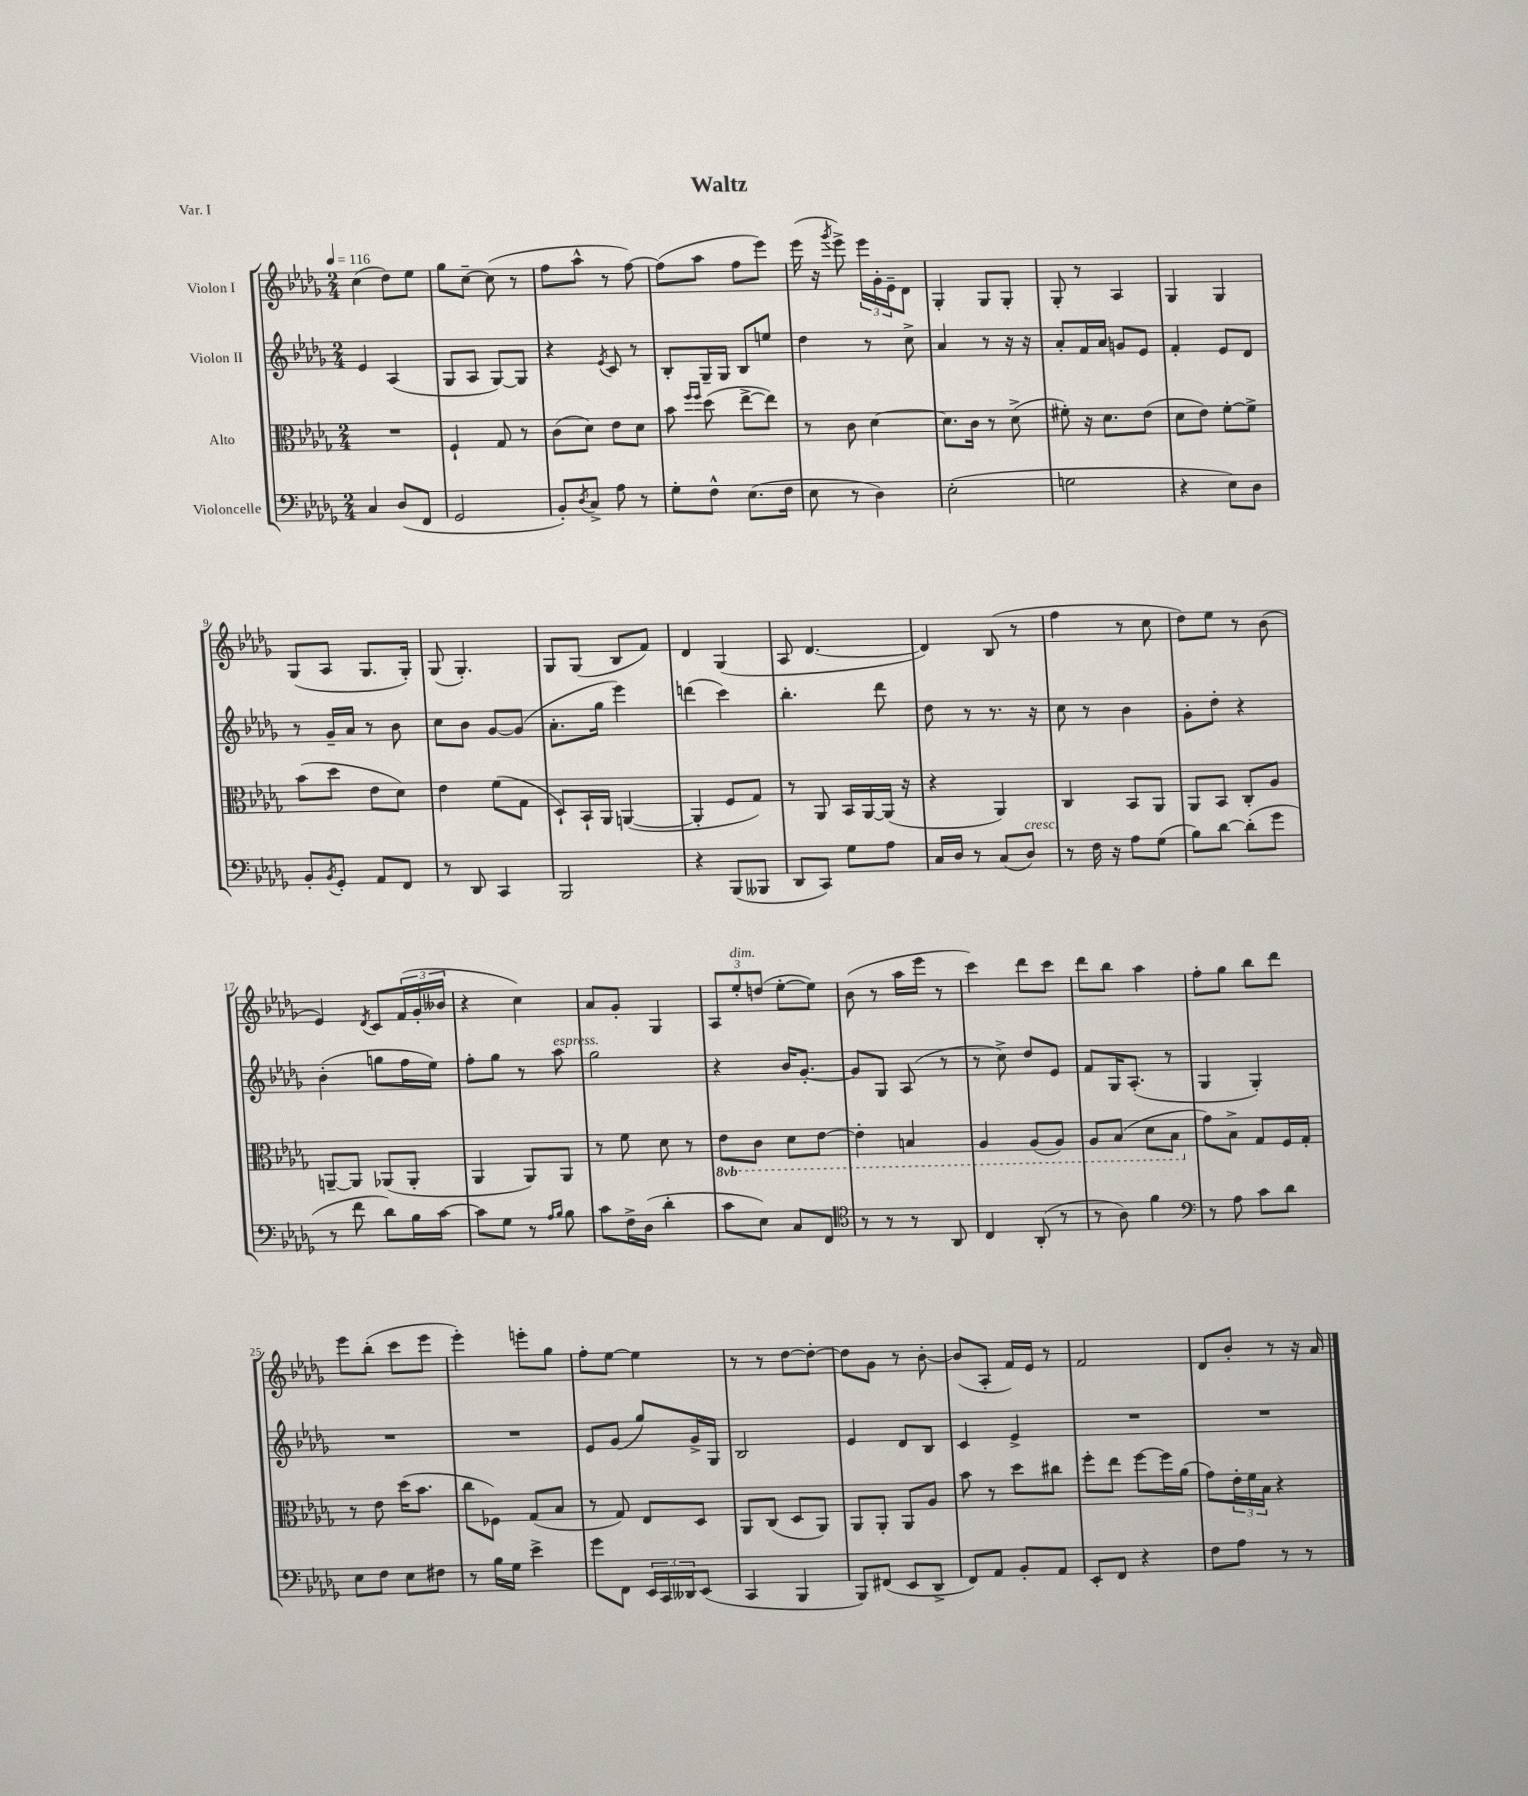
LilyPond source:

\header { title = "Waltz" piece = "Var. I" }
<<
\new StaffGroup <<
\new Staff = "s0" \with { instrumentName = "Violon I" } {
    \clef treble \key des \major \numericTimeSignature \time 2/4 \tempo 4 = 116
    c''4( des''8) ees''8 |
    ges''8 c''8~-- c''8( r8 |
    f''8 aes''8-^ r8 f''8~) |
    f''8( aes''8 f''8 ees'''8) |
    ees'''16( r16 \acciaccatura { ges'''8 } ees'''8->) \tuplet 3/2 { ees'''16 ges'16-. ees'16-- } des'8 |
    ges4-. ges8 ges8-. |
    ges8-. r8 aes4 |
    ges4 ges4 |
    ges8( aes8 ges8. ges16-.) |
    ges8( ges4.-.) |
    ges8 ges8( bes8 f'8) |
    des'4 ges4( |
    aes8 des'4.~ |
    des'4) bes8( r8 |
    f''4 r8 c''8 |
    des''8) ees''8 r8 bes'8( |
    ees'4) \acciaccatura { des'8 } c'8 \tuplet 3/2 { f'16( ges'16-. beses'16 } |
    r4 c''4) |
    aes'8 ges'8-. ges4 |
    \tuplet 3/2 { aes8 ees''8-.^\markup { \italic "dim." } d''8( } ees''8~-. ees''8) |
    bes'8( r8 aes''16 ees'''16 r8 |
    c'''4) des'''8 c'''8 |
    des'''8 bes''8 aes''4 |
    f''8-. ges''8 bes''8 des'''8 |
    ees'''8 bes''8-.( c'''8 ees'''8 |
    ees'''4-.) e'''8-. ges''8 |
    f''8-. ees''8~ ees''4 |
    r8 r8 des''8~ des''8~-. |
    des''8 ges'8 r8 bes'8~-. |
    bes'8( aes8-. f'16) ees'16 r8 |
    f'2 |
    des'8 bes'8-. r8 r16 aes'16 \bar "|." |
}
\new Staff = "s1" \with { instrumentName = "Violon II" } {
    \clef treble \key des \major \numericTimeSignature \time 2/4
    ees'4 aes4( |
    ges8 aes8 ges8~) ges8 |
    r4 \acciaccatura { ees'8 } c'8 r8 |
    bes8-. ges16-- ges16 bes8 e''8 |
    des''4 r8 c''8-> |
    aes'4 r8 r16 r16 |
    aes'8-. f'16 aes'16 g'8 ees'8 |
    f'4-. ees'8 des'8 |
    r8 ges'16-- aes'16 r8 bes'8 |
    c''8 bes'8 ges'8~ ges'8( |
    aes'8.-. ges''16 ees'''4) |
    d'''4( c'''4) |
    bes''4.-. des'''8 |
    des''8 r8 r8. r16 |
    c''8 r8 bes'4 |
    ges'8-. des''8-. r4 |
    bes'4-.( g''8 f''16 ees''16) |
    f''8-. ges''8 r8 aes''8^\markup { \italic "espress." } |
    ges''2 |
    r4 bes'16 ges'8.~-. |
    ges'8 ges8 aes8( r8 |
    r8 c''8->) des''8 ees'8 |
    f'8 ges16 aes8.-.( r8 |
    ges4 ges4-.) |
    R2 |
    R2 |
    ees'8 ges'8( ges''8) ges'16-> ges16 |
    bes2 |
    ees'4 des'8 bes8 |
    c'4 ees'4-> |
    R2 |
    R2 \bar "|." |
}
\new Staff = "s2" \with { instrumentName = "Alto" } {
    \clef alto \key des \major \numericTimeSignature \time 2/4 \set Staff.ottavationMarkups = #ottavation-simple-ordinals
    R2 |
    f4-! ges8 r8 |
    c'8( des'8) ees'8 des'8 |
    bes'8 \grace { f''16 f''16 } des''8( ees''8~-> ees''8) |
    r8 c'8 des'4~ |
    des'8. c'16 r8 des'8->( |
    fis'8-.) r16 des'8. ees'8( |
    des'8 ees'8) f'8~-. f'8-> |
    bes'8( des''8 ees'8 des'8) |
    ees'4 f'8( ges8 |
    des8-!) bes,16-! aes,16 a,4~( |
    a,4-. f8 ges8) |
    r8 aes,8 bes,16 aes,16~ aes,16( r16 |
    r4 aes,4) |
    c4 bes,8 aes,8 |
    aes,8 bes,8 c8-. aes8 |
    a,8~-- a,8 aes,8( aes,8-. |
    aes,4 aes,8) aes,8 |
    r8 f'8 des'8 r8 |
    \ottava #-1 ees8 c8 des8 ees8~ |
    ees4-. b,4 |
    aes,4 aes,8( aes,8) |
    aes,8 bes,8( des8 bes,8 \ottava #0 |
    ges'8) bes8-> ges8 f16 ges16-. |
    r8 ees'8 des''16( bes'8. |
    c''8 fes8) ges8( bes8 |
    r8 ges8) ees8 des8 |
    aes,8 c8( des8 aes,8) |
    aes,8 aes,8-. aes,8 aes8 |
    bes'8 r8 des''8 cis''8 |
    f''8-. ees''8 f''8~ f''16 aes'16( |
    ges'8) \tuplet 3/2 { ees'16-. f'16 bes16 } r4 \bar "|." |
}
\new Staff = "s3" \with { instrumentName = "Violoncelle" } {
    \clef bass \key des \major \numericTimeSignature \time 2/4
    c4 des8( f,8 |
    ges,2 |
    bes,8-.) \acciaccatura { des8 } c8-> aes8 r8 |
    ges8-. f8-^ ees8.( f16 |
    ees8 r8 des4) |
    ees2-.( |
    g2 |
    r4 ees8) des8 |
    bes,8-. \acciaccatura { bes,8 } ges,8-. aes,8 f,8 |
    r8 des,8 c,4 |
    bes,,2 |
    r4 bes,,8( beses,,8 |
    des,8 c,8) ges8 aes8 |
    c16 des16 r8 c8( des8^\markup { \italic "cresc." }) |
    r8 f16 r16 aes8 ges8( |
    bes8) des'8~ des'8-.( ges'8 |
    r8 f'8 des'8) bes16 c'16~ |
    c'8 ges8 r8 \grace { aes16 bes16 } bes8 |
    c'8 f16-> des16( des'4-. |
    c'8 ees8) c8 f,8 |
    \clef tenor r8 r8 r8 aes,8 |
    c4 aes,8-.( r8 |
    r8 aes8) f'4 |
    \clef bass r8 aes8 c'8 des'8 |
    ees8 f8 ees8 fis8 |
    r8 bes16 ges16 ees'4-> |
    ges'8 f,8 \tuplet 3/2 { ees,16 c,16 deses,16 } ees,8( |
    c,4 bes,,4 |
    bes,,8) fis,8( ees,8 des,8-> |
    f,8) aes,8 bes,8-. aes,8 |
    ees,8-. f,8 r4 |
    f8 aes8 r8 r8 \bar "|." |
}
>>
>>
